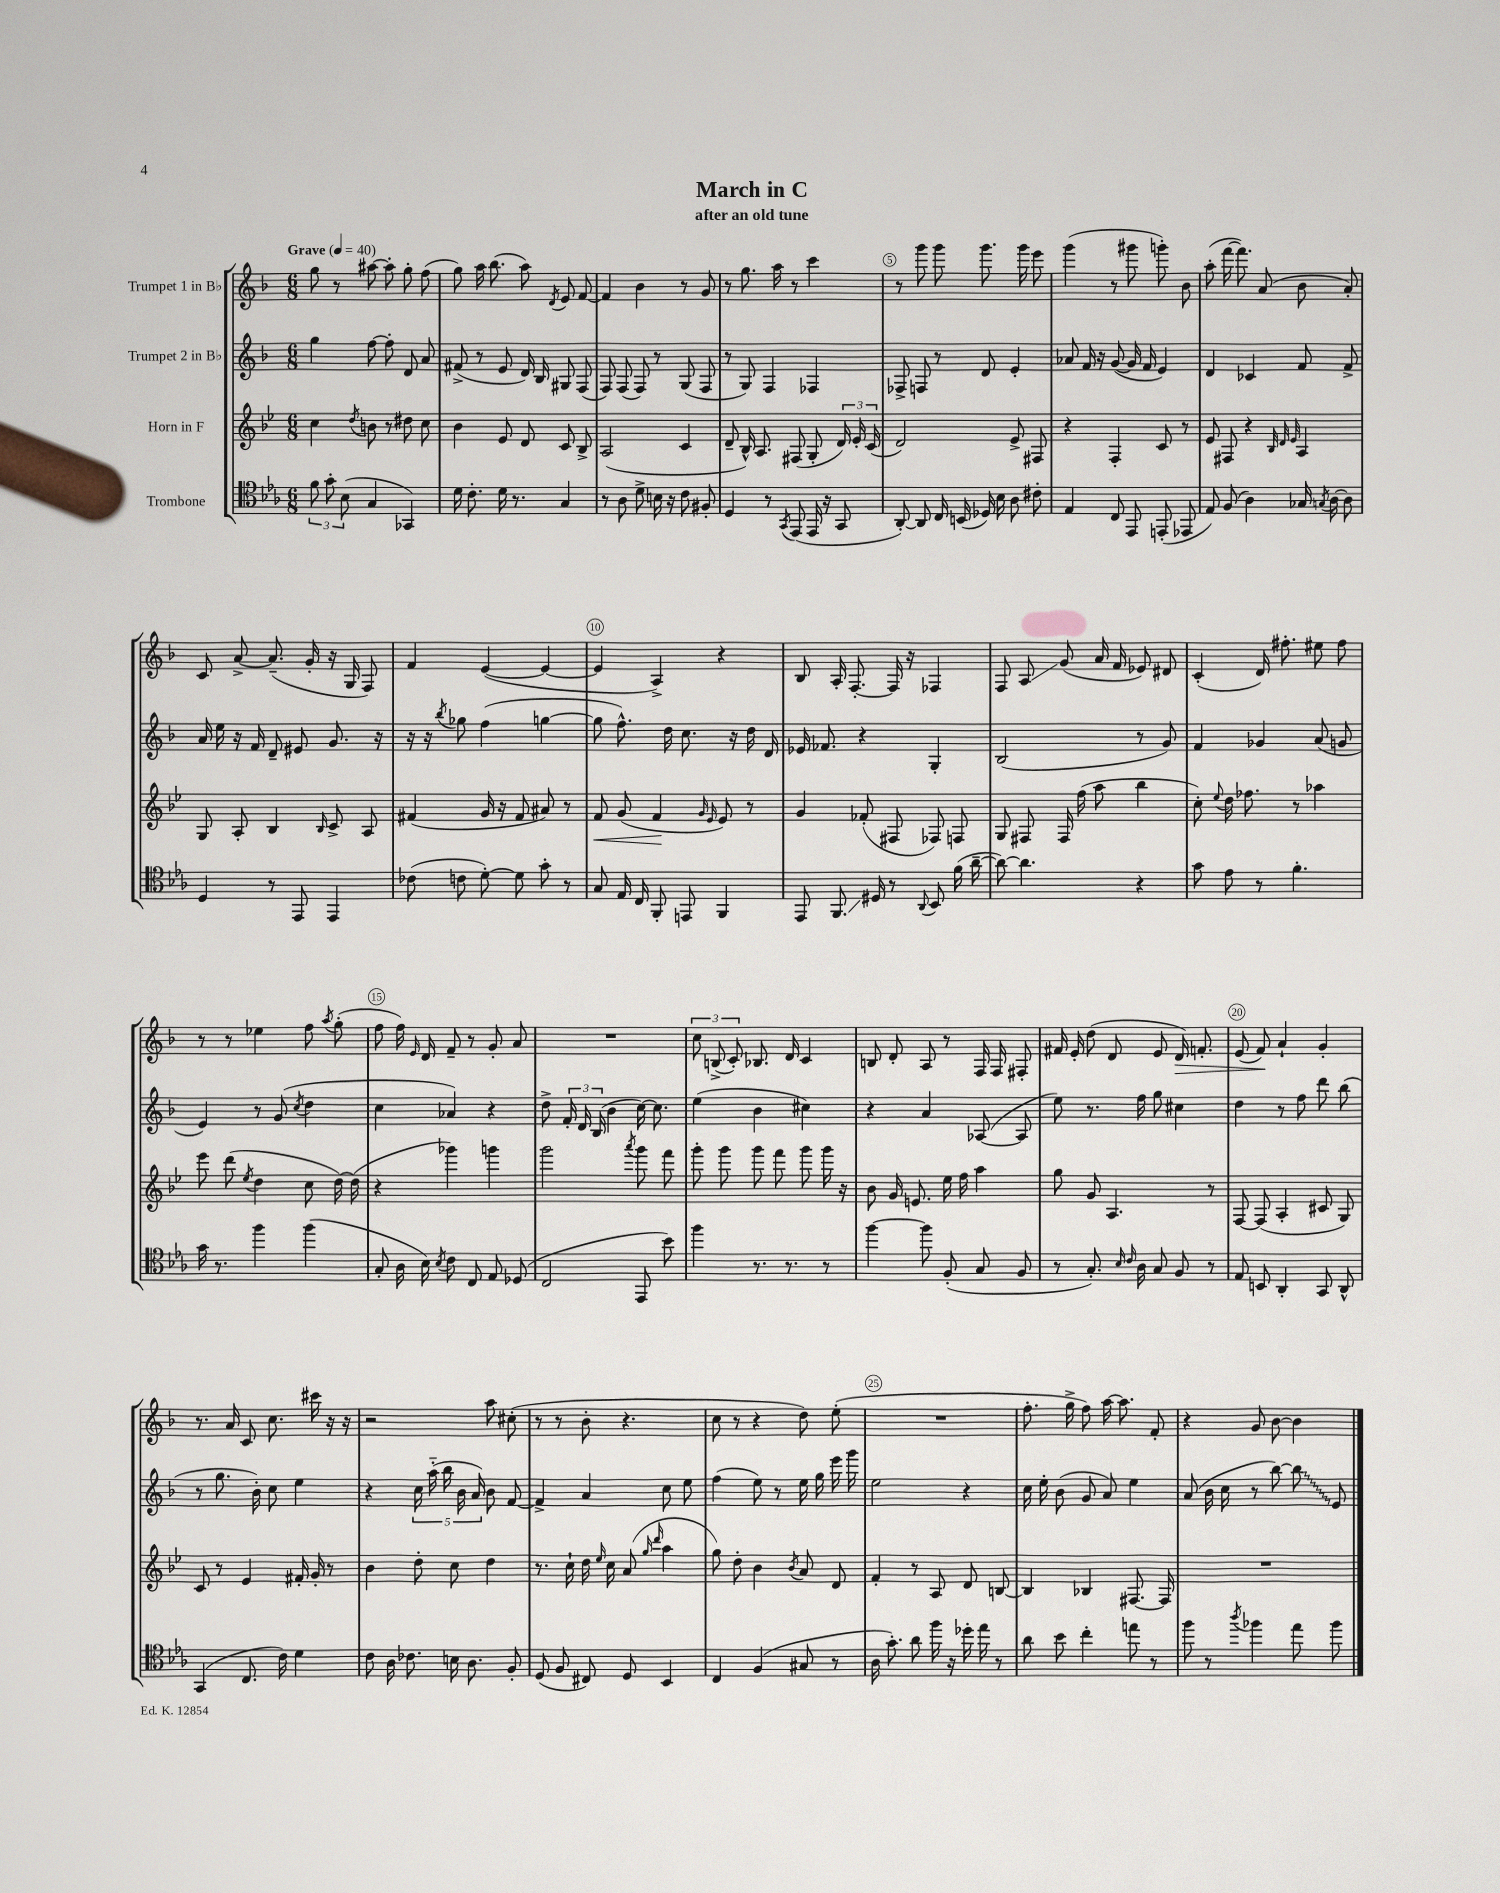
\header { title = "March in C" subtitle = "after an old tune" }
<<
\new StaffGroup <<
\new Staff = "s0" \with { instrumentName = "Trumpet 1 in Bb" } {
    \clef treble \key f \major \numericTimeSignature \time 6/8 \tempo "Grave" 4 = 40
    \autoBeamOff g''8 r8 ais''8~ ais''8-. g''8-. f''8( |
    g''8) a''16 bes''8.( a''8) \acciaccatura { d'8 } e'8 f'8~ |
    f'4 bes'4 r8 g'8 |
    r8 g''8. a''16 r8 c'''4 |
    r8 g'''8 g'''8 g'''8. g'''16 e'''8 |
    g'''4( r8 gis'''8 g'''8-.) bes'8 |
    a''8-.( f'''16~ f'''8.) a'8( bes'8 a'8-.) |
    c'8 a'8~-> a'8.--( g'16-. r16 g16 f8) |
    f'4 e'4~( e'4~ |
    e'4 a4->) r4 |
    bes8 a16-. f8.~-. f16 r16 fes4 |
    f8 a8\glissando g'8( a'16 f'16 ees'8) dis'8 |
    c'4-.( d'16) fis''8.-. eis''8 fis''8 |
    r8 r8 ees''4 f''8 \acciaccatura { a''8 } g''8-.( |
    f''8 f''16) \grace { e'16 } d'16 f'8-- r8 g'8-. a'8 |
    R2. |
    \tuplet 3/2 { c''8 b8->( c'8-.) } bes8. d'16 c'4 |
    b8 d'8-. a8 r8 f16 f16 fis8-. |
    fis'16 e'16-. d''8( d'8 e'8 d'16\>) f'8.-. |
    e'8( f'8\!) a'4-! g'4-. |
    r8. a'16 c'8 c''8. cis'''16 r16 r16 |
    r2 a''8 cis''8-.( |
    r8 r8 bes'8-. r4. |
    c''8 r8 r4 d''8) e''8-.( |
    R2. |
    f''8.-. g''16-> f''8) a''16~ a''8. f'8-. |
    r4 g'8 bes'8~ bes'4 \bar "|." |
}
\new Staff = "s1" \with { instrumentName = "Trumpet 2 in Bb" } {
    \clef treble \key f \major \numericTimeSignature \time 6/8
    \autoBeamOff g''4 f''8~ f''8-. d'8 a'8 |
    fis'8->( r8 e'8 d'16) bes16 gis8 f8( |
    f8) f8( f8) r8 g8( f8 |
    r8 g8) f4 fes4 |
    fes8-> f8 r8 d'8 e'4-. |
    aes'8 f'16 r16 g'8~( g'16 f'16 e'4) |
    d'4 ces'4 f'8 f'8-> |
    a'16 e''16 r16 f'16 d'8-- eis'8 g'8. r16 |
    r16 r16 \acciaccatura { bes''8 } ges''8 f''4( g''4~ |
    g''8 f''8.-^) d''16 c''8. r16 d''16 d'16 |
    ees'16 fes'8. r4 g4-. |
    bes2( r8 g'8) |
    f'4 ges'4 a'8( g'8 |
    e'4) r8 g'8( \acciaccatura { c''8 } d''4 |
    c''4 aes'4) r4 |
    d''8-> \tuplet 3/2 { f'16-. d'16 bes16( } bes'4 c''16~) c''8. |
    e''4( bes'4 cis''4) |
    r4 a'4 aes8~( aes8 |
    e''8) r8. f''16 g''8 cis''4 |
    d''4 r8 f''8 d'''8 bes''8( |
    r8 g''8. bes'16-.) c''8 e''4 |
    r4 \tuplet 5/4 { c''16 a''16-_( bes''16 bes'16 a'16) } bes'8 f'8~ |
    f'4-> a'4 c''8 e''8 |
    f''4( e''8) r8 e''16 g''16 e'''16 g'''16 |
    e''2 r4 |
    c''16 e''16-. bes'8( g'8 a'8) e''4 |
    a'8( bes'16 c''16 r8 bes''8~) \once \override Glissando.style = #'zigzag bes''8\glissando e'8 \bar "|." |
}
\new Staff = "s2" \with { instrumentName = "Horn in F" } {
    \clef treble \key bes \major \numericTimeSignature \time 6/8
    \autoBeamOff c''4 \acciaccatura { d''8 } b'8 r8 dis''8 c''8 |
    bes'4 ees'8 d'8 c'8 bes8-> |
    a2( c'4 |
    d'8-- bes16-^) a8. fis8( g8-. \tuplet 3/2 { d'16) ees'16-. c'16( } |
    d'2) ees'8-> fis8 |
    r4 f4-. c'8 r8 |
    ees'8 fis8 r4 \grace { bes32 d'32 ees'32 } a4 |
    g8 a8-. bes4 \grace { bes16 } c'8-> a8 |
    fis'4( g'16 r16 fis'8 ais'8) r8 |
    f'8\< g'8( f'4\! \grace { g'16 ees'16 } ees'8) r8 |
    g'4 fes'8-.( fis8 fes8) f8 |
    g8 fis8 fis16 f''16( a''8 bes''4 |
    c''8-.) \appoggiatura { ees''8 } d''16 fes''8. r8 aes''4 |
    ees'''8 d'''8( \acciaccatura { ees''8 } d''4 c''8 d''16~) d''16( |
    r4 ges'''4) g'''4 |
    g'''2 \acciaccatura { a'''8 } g'''8 f'''8 |
    g'''8-. g'''8 g'''8 f'''8 g'''8 g'''16 r16 |
    bes'8 g'16 e'8. ees''16 f''16 a''4 |
    g''8 g'8 a4. r8 |
    f8~ f8( a4-. cis'8 g8) |
    c'8 r8 ees'4 fis'16-. g'16-. r8 |
    bes'4 d''8-. c''8 d''4 |
    r8. c''16-! d''16 \grace { ees''16 } c''16 a'8( \grace { g''16 d'''16 } a''4 |
    g''8) d''8-. bes'4 \acciaccatura { bes'8 } a'8 d'8 |
    f'4-. r8 a8 d'8 b8~ |
    b4 bes4 fis8.~ fis16 |
    R2. \bar "|." |
}
\new Staff = "s3" \with { instrumentName = "Trombone" } {
    \clef tenor \key ees \major \numericTimeSignature \time 6/8
    \autoBeamOff \tuplet 3/2 { f'8 g'8-. bes8( } g4 ges,4) |
    d'16 c'8.-. d'16 r8. g4 |
    r8 aes8 d'8-> b16 r16 c'8 fis8-. |
    d4 r8 \acciaccatura { g,8 } ees,8( ees,16 r16 g,8 |
    aes,8~-.) aes,8 c16 b,16( des16) bes16 aes8 cis'8-. |
    ees4 c8 ees,8 e,8-.( ees,8 |
    ees8) f8( aes4) ges16 \acciaccatura { g8 } aes16~ aes8 |
    d4 r8 ees,8 ees,4 |
    ces'8( c'8 d'8~-.) d'8 g'8-. r8 |
    g8 ees16 c16 f,8-. e,8 f,4 |
    ees,8 f,8.\glissando dis16 r8 \appoggiatura { aes,8 } bes,8 f'16( aes'16~-- |
    aes'8~) aes'4. r4 |
    g'8 ees'8 r8 f'4.-. |
    g'16 r8. f''4 f''4( |
    g8-. aes16 bes16) \acciaccatura { bes8 } c'8 c8 ees8 des8( |
    c2 ees,8 bes'8) |
    f''4 r8. r8. r8 |
    f''4~ f''8 f8-.( g8 f8 |
    r8 g8.-.) \grace { bes16 c'16 } aes16 g8 f8 r8 |
    ees8 b,8 aes,4-. g,8 aes,8-^ |
    g,4( c8. c'16) d'4 |
    c'8 aes16 ces'8. b16 aes8. f8-. |
    d8( f8 cis8) d8 bes,4 |
    c4 f4( gis8 r8 |
    aes16 g'8.-.) aes'8 f''16 r16 des''16-. ees''16 r8 |
    aes'8 bes'8 c''4-. e''8 r8 |
    f''8 r8 \acciaccatura { aes''8 } fes''4 ees''8 fes''8 \bar "|." |
}
>>
>>
\layout { \context { \Score \override BarNumber.break-visibility = ##(#f #t #t) barNumberVisibility = #(every-nth-bar-number-visible 5) \override BarNumber.stencil = #(make-stencil-circler 0.1 0.3 ly:text-interface::print) } }
